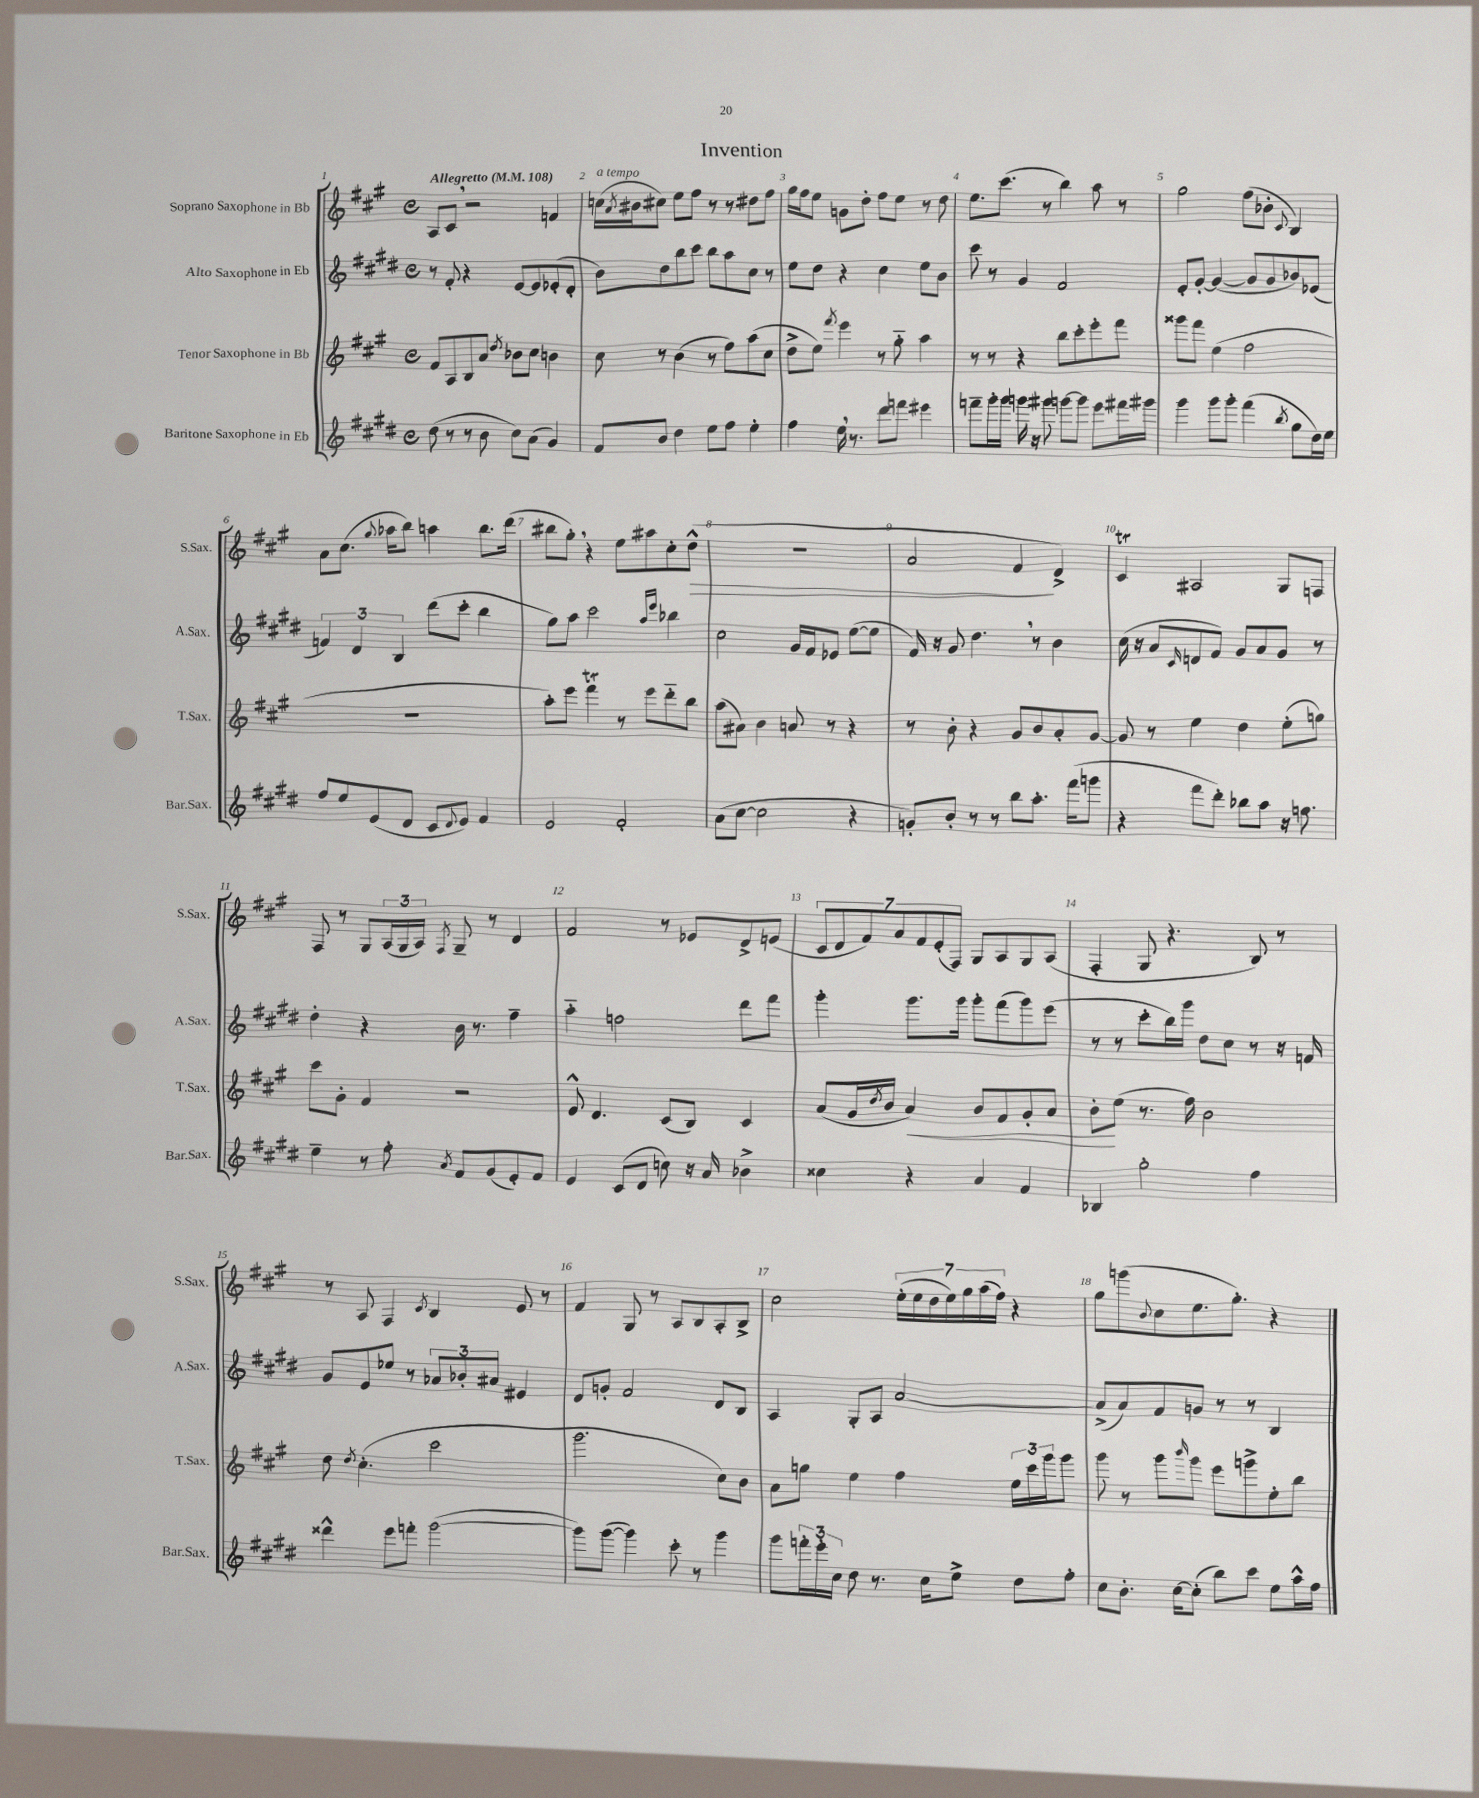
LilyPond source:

\header { title = "Invention" }
<<
\new StaffGroup <<
\new Staff = "s0" \with { instrumentName = "Soprano Saxophone in Bb" shortInstrumentName = "S.Sax." } {
    \clef treble \key a \major \defaultTimeSignature \time 4/4 \tempo "Allegretto" 4 = 108
    a8 cis'8 \breathe r2 f'4 |
    c''16^\markup { \italic "a tempo" }( \acciaccatura { a'8 } bis'16 cis''8) e''8 fis''8 r8 r8 dis''8 fis''8 |
    gis''16 fis''16 e''8 g'8 d''8-. fis''8 e''8 r8 d''8 |
    e''8. cis'''8.( r8 b''4) a''8 r8 |
    gis''2 fis''8( bes'8-. \appoggiatura { cis'8 } b4) |
    a'8 cis''8.( \appoggiatura { gis''8 } aes''16 b''8) a''4 b''8. d'''16( |
    bis''8 gis''8-.) \breathe r4 e''8 ais''8 cis''8-. d''8-^\>( |
    R1 |
    a'2 fis'4\! d'4->) |
    cis'4\trill ais2 gis8 f8 |
    fis8 r8 gis8 \tuplet 3/2 { a16( gis16 a16) } \acciaccatura { fis8 } gis8-- r8 d'4 |
    fis'2 r8 ees'8 d'8-> e'8( |
    \tuplet 7/4 { cis'8 d'8 fis'8) a'8 fis'8 e'8-.( fis8) } gis8 a8 gis8 a8( |
    fis4-. gis8 r4. b8) r8 |
    r8 a8 fis4 \acciaccatura { cis'8 } b4 e'8 r8 |
    fis'4 gis8 r8 a8 b8 a8-. b8-> |
    cis''2 \tuplet 7/4 { e''16-.( e''16 d''16 e''16) gis''16 a''16( fis''16) } r4 |
    gis''8 g'''8( \appoggiatura { b'8 } cis''8 e''8. gis''8.-.) r4 \bar "|." |
}
\new Staff = "s1" \with { instrumentName = "Alto Saxophone in Eb" shortInstrumentName = "A.Sax." } {
    \clef treble \key e \major \defaultTimeSignature \time 4/4
    r8 fis'8-. r4 e'8~ e'8 ees'8-.( dis'8-. |
    b'8) dis''8 b''8 cis'''8 b''8 a''8 cis''8 r8 |
    e''8 dis''8 r4 cis''4 e''8 b'8 |
    cis'''8 r8 gis'4 fis'2 |
    e'8-. gis'8~-. gis'4~( gis'8 gis'8 bes'8) ees'8( |
    \tuplet 3/2 { f'4) dis'4 b4 } dis'''8( cis'''8-. b''4 |
    gis''8) a''8 cis'''2 \grace { a''16 e'''16 } bes''4 |
    cis''2 gis'16 fis'16 ees'8 e''8~( e''8 |
    fis'16) r16 gis'8 dis''4. \breathe r8 b'4 |
    cis''16( r16 a'8 \grace { cis'16 } d'8 fis'8) gis'8 a'8 gis'8 r8 |
    dis''4-. r4 b'16 r8. fis''4-- |
    a''4-_ f''2 dis'''8 fis'''8 |
    gis'''4-. gis'''8. gis'''16 gis'''8-. fis'''8( gis'''8) e'''8( |
    r8 r8 cis'''8-. b''16) gis'''16 dis''8 cis''8 r8 r16 f'16 |
    gis'8 e'8 ees''8 r8 \tuplet 3/2 { aes'8 bes'8-. ais'8 } eis'4 |
    dis'8 g'8-. fis'2 dis'8 b8 |
    a4 gis8-. a8 a'2~ |
    a'8->( a'8) fis'8 g'8 r8 r8 b4 \bar "|." |
}
\new Staff = "s2" \with { instrumentName = "Tenor Saxophone in Bb" shortInstrumentName = "T.Sax." } {
    \clef treble \key a \major \defaultTimeSignature \time 4/4
    fis'8 a8 b8 a'8 \acciaccatura { d''8 } bes'8 cis''8 b'4 |
    cis''8 r8 b'4( r8 fis''8) a''8( cis''8 |
    d''8-> e''8) \acciaccatura { fis'''8 } e'''4 r8 gis''8-_ a''4 |
    r8 r8 r4 b''8 cis'''8-. e'''8-. fis'''8 |
    gisis'''8 fis'''8 e''4( fis''2 |
    R1 |
    a''8-.) e'''8 fis'''4\trill r8 e'''8 d'''8-_ b''8 |
    a''8( ais'8) b'4 a'8 r8 r4 |
    r8 b'8-. r4 gis'8 b'8 a'8-. gis'8~ |
    gis'8 r8 e''4 d''4 e''8-.( g''8) |
    cis'''8 gis'8-. fis'4 r2 |
    e'8-^ d'4. cis'8( b8) cis'4 |
    a'8( gis'16 \acciaccatura { d''8 } b'16 a'4\<) b'8 fis'8 gis'8-. a'8 |
    b'8-.\! e''8( r8. fis''16) b'2 |
    d''8 \acciaccatura { d''8 } cis''4.-.( cis'''2 |
    gis'''2. cis''8) b'8 |
    a'8 g''8 e''4 fis''4 \tuplet 3/2 { e''16 cis'''16 gis'''16 } gis'''8 |
    gis'''8 r8 gis'''8 \grace { b'''16 } gis'''8 e'''8 g'''8-> e''8-. b''8 \bar "|." |
}
\new Staff = "s3" \with { instrumentName = "Baritone Saxophone in Eb" shortInstrumentName = "Bar.Sax." } {
    \clef treble \key e \major \defaultTimeSignature \time 4/4
    dis''8( r8 r8 b'8 cis''8) a'8( gis'4) |
    fis'8 b'8 dis''4 e''8 fis''8 e''4-. |
    fis''4 e''16 \breathe r8. dis'''8 f'''8 eis'''4 |
    f'''8-- gis'''16-. gis'''16 g'''16 r16 gis'''8 g'''8~ g'''8 e'''8 fis'''16 gis'''16 |
    gis'''4 gis'''8 gis'''8-. fis'''4( \acciaccatura { b''8 } gis''8 dis''16) e''16 |
    fis''8 e''8 e'8( dis'8 cis'8 \appoggiatura { dis'8 } e'8) fis'4 |
    e'2 fis'2-. |
    a'8( cis''8~ cis''2 r4 |
    g'8-.) b'8-. r8 r8 b''8 a''8.-. fis'''16( g'''8 |
    r4 fis'''8 dis'''8-.) bes''8 a''8 r16 f''8. |
    e''4-- r8 fis''8-. \acciaccatura { a'8 } fis'8 gis'8( e'8-.) fis'8 |
    e'4 cis'8( dis'8 c''8) r16 a'16 bes'4-> |
    cisis''4 r4 a'4 fis'4 |
    bes4 gis''2-. fis''4 |
    disis'''4-^ e'''8 f'''8-. gis'''2~( |
    gis'''8) gis'''8~( gis'''4) cis'''8-. r8 gis'''4 |
    gis'''8 \tuplet 3/2 { f'''16-. e'''16-. cis''16 } dis''8 r8. cis''16 e''8-> dis''8 fis''8-. |
    cis''8 b'8.-. cis''16~ cis''8-.( b''8) cis'''8 e''8 a''16-^ fis''16 \bar "|." |
}
>>
>>
\layout { \context { \Score \override BarNumber.break-visibility = ##(#f #t #t) barNumberVisibility = #all-bar-numbers-visible } }
